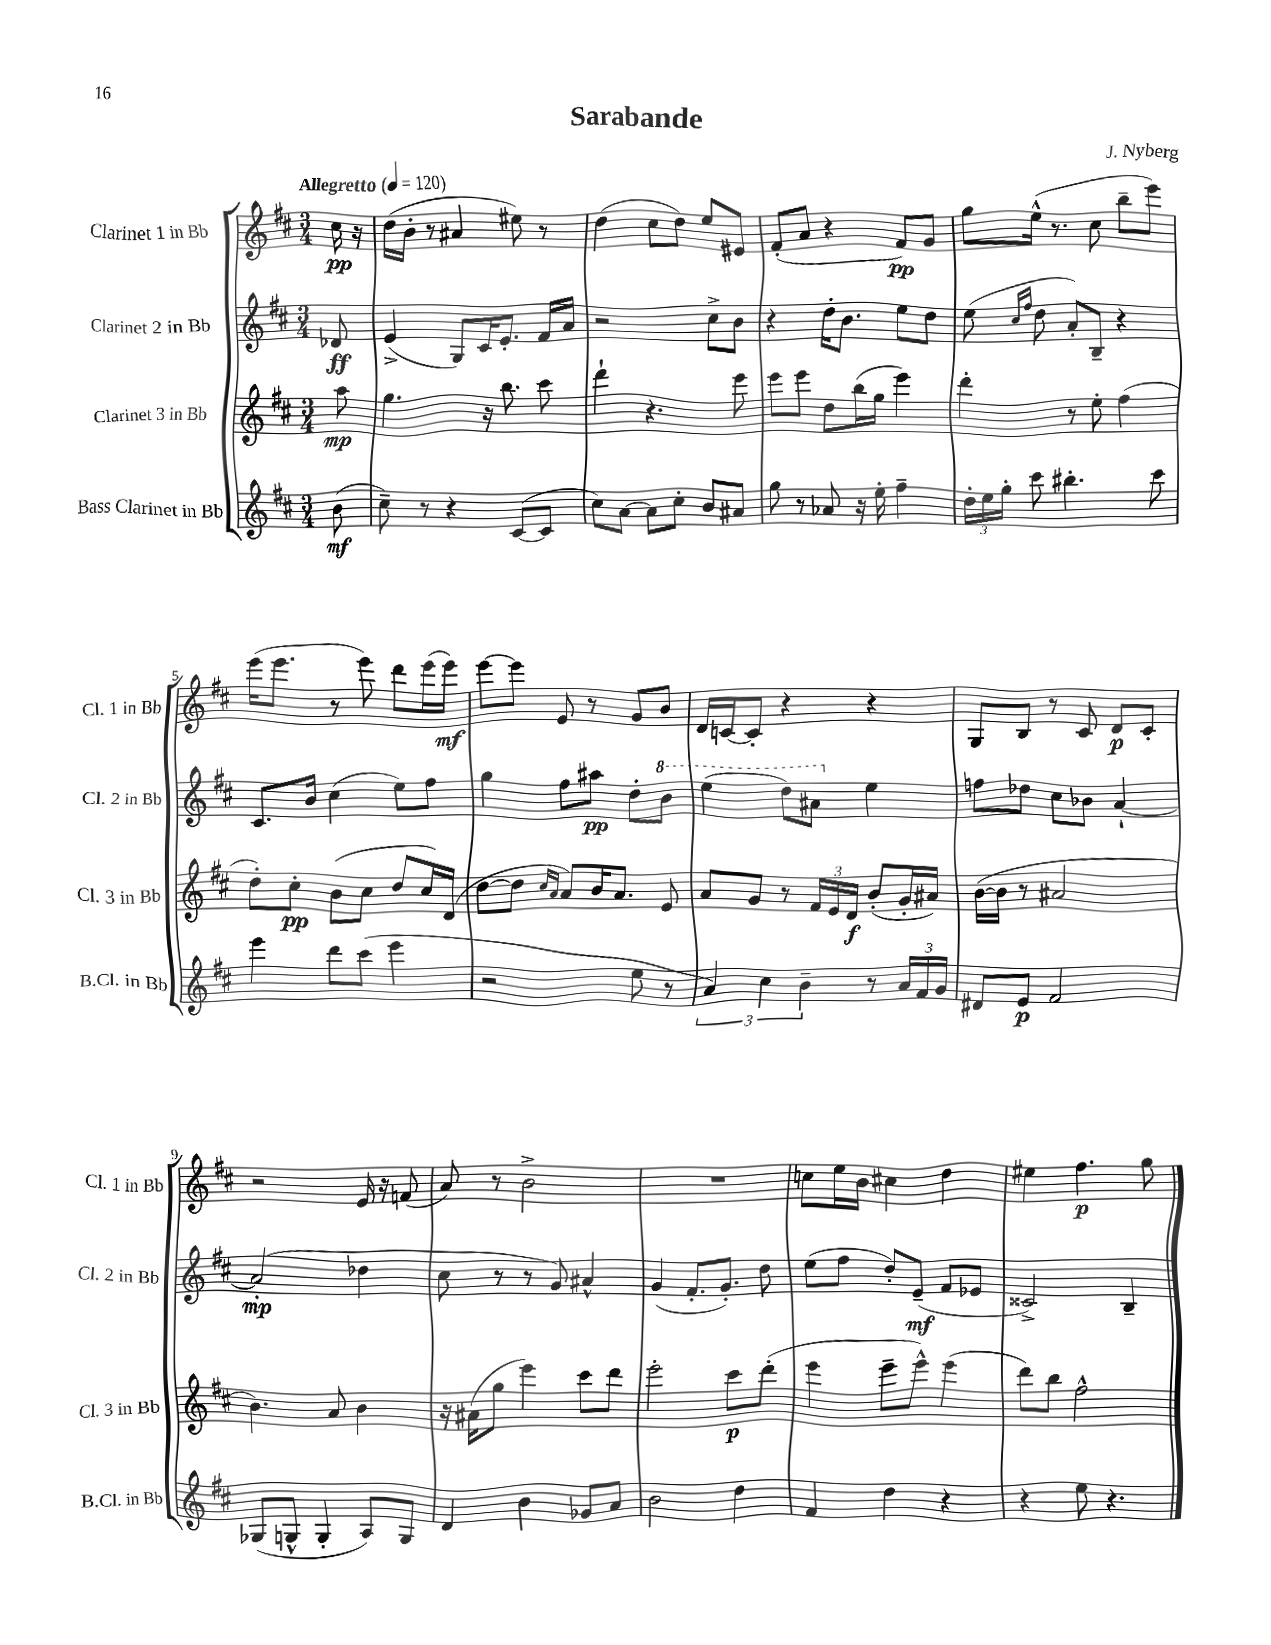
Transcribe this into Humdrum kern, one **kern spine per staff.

**kern	**kern	**kern	**kern
*staff4	*staff3	*staff2	*staff1
*clefG2	*clefG2	*clefG2	*clefG2
*k[f#c#]	*k[f#c#]	*k[f#c#]	*k[f#c#]
*M3/4	*M3/4	*M3/4	*M3/4
*MM120	*MM120	*MM120	*MM120
(8b\	8aa\	8d-/	16cc#\
.	.	.	16r
=	=	=	=
8cc#~\)	4.gg\	(4e^/	(16dd\LL
.	.	.	16b'\JJ
8r	.	.	8r
4r	.	8G/L)	4a#/
.	16r	16c#/K	.
.	8.bb\	8.e'/J	.
([8c#/L	.	.	8ee#\)
8c#/]J	8ccc#\	16f#/LL	8r
.	.	16a/JJ	.
=	=	=	=
8cc#\L)	4ddd`\	2r	(4dd\
[8a\J	.	.	.
8a\]L	4.r	.	8cc#\L
8cc#'\J	.	.	8dd\J)
8b/L	.	8cc#^\L	8ee/L
8a#/J	8eee\	8b\J	8e#/J
=	=	=	=
8gg\	8eee\L	4r	(8f#'/L
8r	8eee\J	.	8a/J
8a-/	8dd\L	16dd'\LK	4r
.	.	8.b\J	.
16r	(16bb\L	.	.
16ee'\	16gg\JJ	.	.
4ff#~\	4eee\)	8ee\L	8f#/L)
.	.	8dd\J	8g/J
=	=	=	=
24dd'\LL	4ddd'\	(8ee\	8gg\L
24ee\	.	.	.
24gg'\JJ	.	.	.
.	.	16qqcc#/LL	.
.	.	16qqff#/JJ	.
8ccc#\	.	8dd\	(16ee^^\Jk
.	.	.	8.r
4.bb#'\	8r	8a'/L)	.
.	8ee'\	8B~/J	8cc#\
.	(4ff#\	4r	8bb~\L
8ccc#\	.	.	8eee\J)
=	=	=	=
4eee\	8dd'\L)	8.c#/L	(16eee\LK
.	.	.	8.eee\J
.	8cc#'\J	.	.
.	.	16b/Jk	.
8ddd\L	(8b\L	(4cc#\	8r
(8ccc#\J	8cc#\J	.	8eee\)
4eee\	8dd/L	8ee\L)	8ddd\L
.	16cc#/L)	8ff#\J	(16eee\L
.	(16d/JJ	.	16eee\JJ)
=	=	=	=
2r	[8dd\L	4gg\	[8eee\L
.	8dd\]J	.	8eee\]J
.	16qqcc#/LL	.	.
.	16qqa/JJ	.	.
.	8a/L)	8ff#\L	8e/
.	16b/K	8aa#\J	8r
.	8.a/J	.	.
8ee\	.	8dd'\L	8g/L
8r	8e/	8bb\J	8b/J
=	=	=	=
6a/)	8a/L	(4eee\	16d/LL
.	.	.	[16c/J
.	8g/J	.	8c'/]J
6cc#\	.	.	.
.	8r	8ddd\L)	4r
6b~\	.	.	.
.	24f#/LL	8aa#\J	.
.	24e/	.	.
.	24d/JJ	.	.
8r	(8b'/L	4ee\	4r
24a/LL	16g'/L	.	.
24f#/	.	.	.
.	16a#/JJ)	.	.
24g/JJ	.	.	.
=	=	=	=
8d#/L	([16b\LL	8ff\L	8G/L
.	16b\]JJ	.	.
8e/J	8r	8dd-\J	8B/J
2f#/	2a#/	8cc#\L	8r
.	.	8b-\J	8c#/
.	.	[4a`/	8d/L
.	.	.	8c#'/J
=	=	=	=
(8G-/L	4.b\)	(2a'/]	2r
8G^^/J	.	.	.
4G'/	.	.	.
.	8a/	.	.
8A/L)	4b\	4dd-\	16e/
.	.	.	16r
8G/J	.	.	(8f/
=	=	=	=
4d/	16r	8cc#\	8a/)
.	(16a#\LK	.	.
.	8gg\J	8r	8r
4b\	4eee\)	8r	2b^\
.	.	8g/)	.
8g-/L	8ccc#\L	4a#^^/	.
8a/J	8ddd\J	.	.
=	=	=	=
2b\	2eee'\	(4g/	2.r
.	.	8.f#'/L	.
.	.	8.g'/J)	.
4dd\	8ccc#\L	.	.
.	(8ddd'\J	8dd\	.
=	=	=	=
4f#/	4eee\	(8ee\L	8cc\L
.	.	8ff#\J	16ee\L
.	.	.	16b\JJ
4dd\	8eee~\L	8dd'/L)	4cc#\
.	8eee^^\J)	(8e~/J	.
4r	(4eee\	8f#/L	4dd\
.	.	8e-/J	.
=	=	=	=
4r	8ddd\L)	2c##^/)	4ee#\
.	8bb\J	.	.
8ee\	2ff#^^\	.	4.ff#\
4.r	.	.	.
.	.	4B~/	.
.	.	.	8gg\
==	==	==	==
*-	*-	*-	*-
